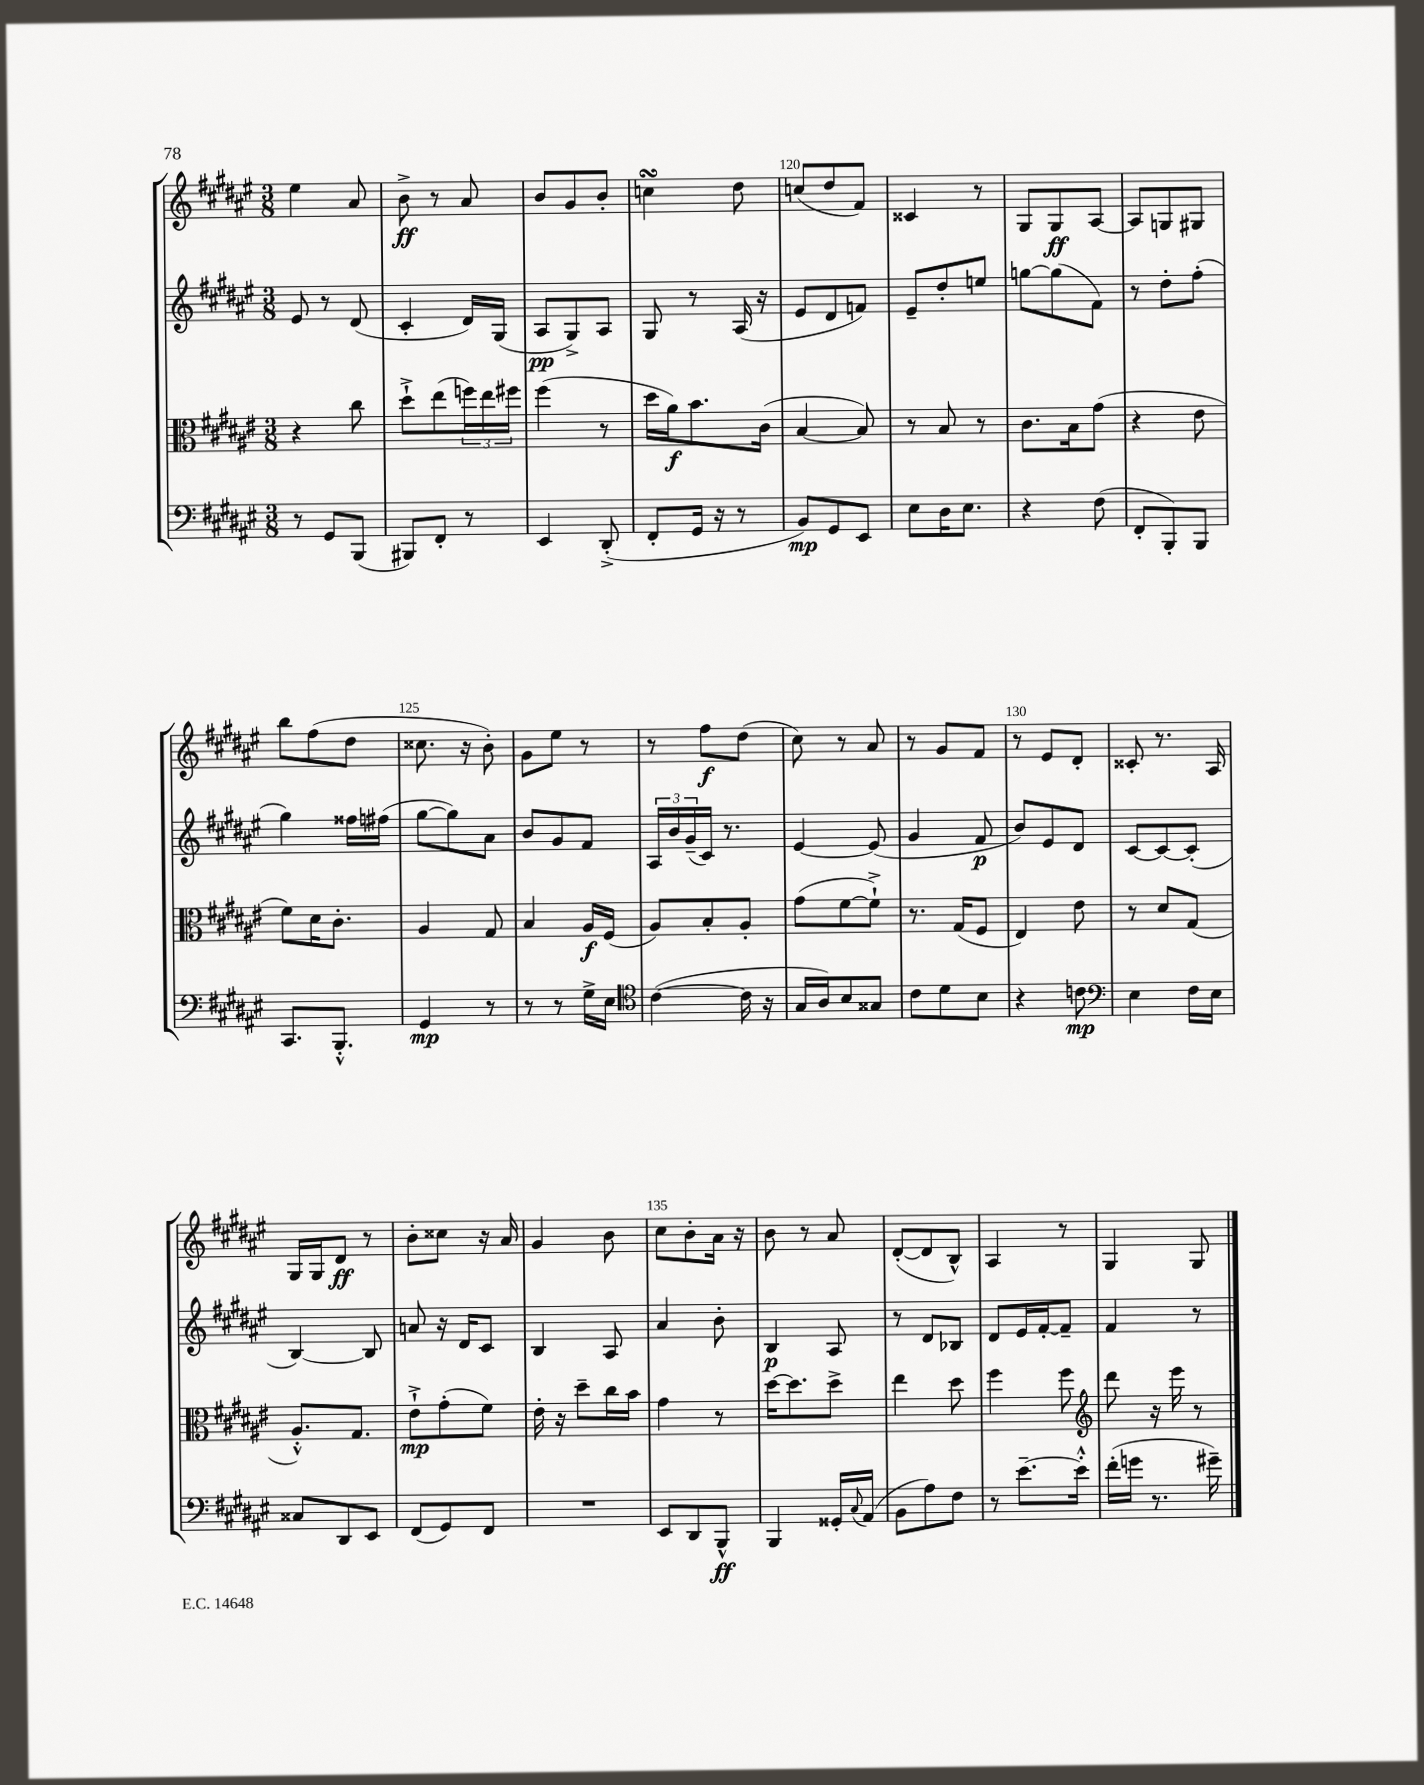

**kern	**kern	**kern	**kern
*staff4	*staff3	*staff2	*staff1
*clefF4	*clefC3	*clefG2	*clefG2
*k[f#c#g#d#a#e#]	*k[f#c#g#d#a#e#]	*k[f#c#g#d#a#e#]	*k[f#c#g#d#a#e#]
*M3/8	*M3/8	*M3/8	*M3/8
8r	4r	8e#	4ee#
8GG#	.	8r	.
(8BBB	8cc#	(8d#	8a#
=	=	=	=
8BBB#)	8dd#`^	4c#'	8b^
8FF#'	(8ee#	.	8r
8r	24ff)	16d#)	8a#
.	24ee#	.	.
.	.	(16G#	.
.	24ff#	.	.
=	=	=	=
4EE#	(4ff#	8A#	8b
.	.	8G#^)	8g#
(8DD#'^	8r	8A#	8b'
=	=	=	=
8FF#'	16dd#	8G#	4cc
.	16a#)	.	.
16GG#	8.b	8r	.
16r	.	.	.
8r	.	(16A#	8dd#
.	(16c#	16r	.
=	=	=	=
8BB)	[4B	8e#	(8cc
8GG#	.	8d#	8dd#
8EE#	8B])	8f)	8f#)
=	=	=	=
8E#	8r	8e#~	4c##
16D#	8B	8dd#'	.
8.E#	.	.	.
.	8r	8ee	8r
=	=	=	=
4r	8.c#	[8gg	8G#
.	.	(8gg]	8G#
.	16B	.	.
(8F#	(8g#	8f#)	[8A#
=	=	=	=
8FF#'	4r	8r	8A#]
8BBB')	.	8dd#'	8G
8BBB	8e#	(8ff#'	8G#
=	=	=	=
8.CC#	8f#)	4gg#)	8bb
.	16d#	.	(8ff#
8.BBB'^^	8.c#'	.	.
.	.	16ff##	8dd#
.	.	(16ff#	.
=	=	=	=
4GG#	4A#	[8gg#	8.cc##
.	.	8gg#])	.
.	.	.	16r
8r	8G#	8a#	8b')
=	=	=	=
8r	4B	8b	8g#
8r	.	8g#	8ee#
16G#^	16A#	8f#	8r
16E#	(16F#	.	.
=	=	=	=
*clefC4	*	*	*
([4c#	8A#)	24A#	8r
.	.	24b	.
.	.	(24g#~	.
.	8B'	16c#)	8ff#
.	.	8.r	.
16c#]	8A#'	.	(8dd#
16r	.	.	.
=	=	=	=
16G#	(8g#	[4e#	8cc#)
16A#)	.	.	.
8B	[8f#	.	8r
8G##	8f#`^])	(8e#]	8a#
=	=	=	=
8c#	8.r	4g#	8r
8d#	.	.	8g#
.	(16G#	.	.
8B	8F#	8f#	8f#
=	=	=	=
4r	4E#)	8b)	8r
.	.	8e#	8e#
8c	8e#	8d#	8d#'
=	=	=	=
*clefF4	*	*	*
4E#	8r	[8c#	8c##'
.	8d#	8c#_	8.r
16F#	(8G#	(8c#']	.
16E#	.	.	16A#
=	=	=	=
8C##	8.A#'^^)	[4B)	16G#
.	.	.	16G#
8DD#	.	.	8d#
.	8.G#	.	.
8EE#	.	8B]	8r
=	=	=	=
(8FF#	8e#`^	8a	8b'
8GG#)	(8g#'	16r	8cc##
.	.	16d#	.
8FF#	8f#)	8c#	16r
.	.	.	16a#
=	=	=	=
4.r	16e#'	4B	4g#
.	16r	.	.
.	8dd#~	.	.
.	16cc#	8A#	8b
.	16b	.	.
=	=	=	=
8EE#	4g#	4a#	8cc#
8DD#	.	.	8b'
8BBB^^	8r	8b'	16a#
.	.	.	16r
=	=	=	=
4BBB	[16dd#	4B	8b
.	8.dd#]	.	.
.	.	.	8r
16GG##'	8dd#^	8A#	8a#
8qqC#	.	.	.
(16AA#	.	.	.
=	=	=	=
8BB	4ee#	8r	([8d#'
8A#)	.	8d#	8d#]
8F#	8dd#	8B-	8B^^)
=	=	=	=
8r	4ff#	8d#	4A#
[8.e#~	.	16e#	.
.	.	[16f#'	.
.	8ff#	8f#~]	8r
16e#'^^]	.	.	.
=	=	=	=
*	*clefG2	*	*
(16f#'	8ddd#	4f#	4G#
16g	.	.	.
8.r	16r	.	.
.	16eee#	.	.
.	8r	8r	8G#
16g#~)	.	.	.
==	==	==	==
*-	*-	*-	*-
